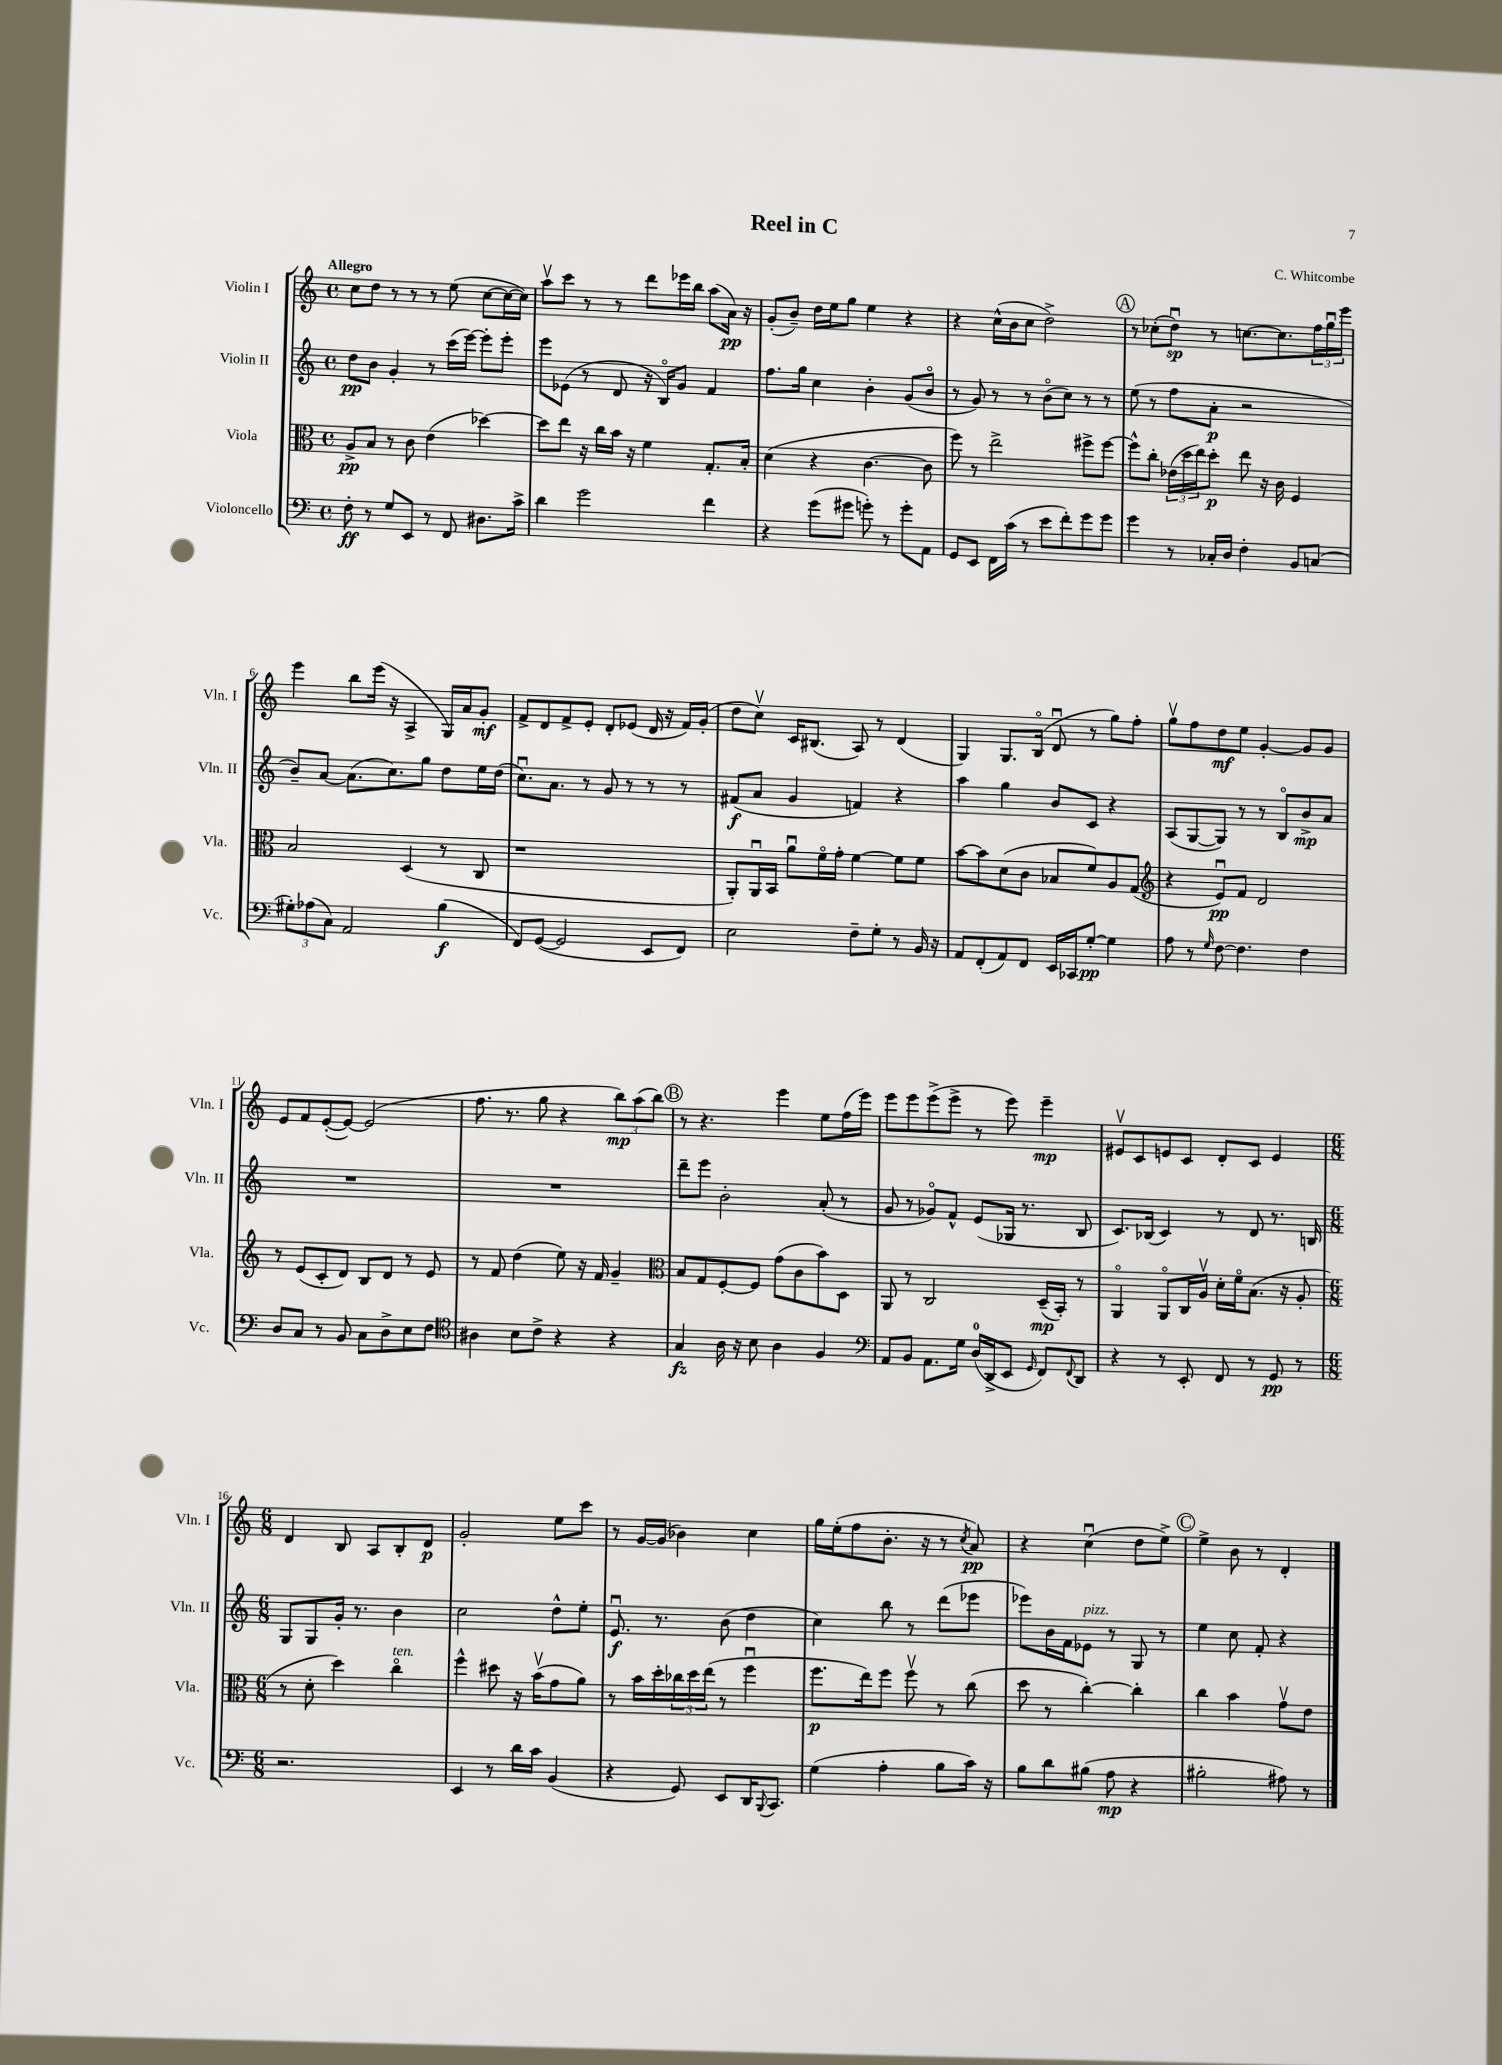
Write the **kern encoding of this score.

**kern	**kern	**kern	**kern
*staff4	*staff3	*staff2	*staff1
*clefF4	*clefC3	*clefG2	*clefG2
*k[]	*k[]	*k[]	*k[]
*M4/4	*M4/4	*M4/4	*M4/4
*met(c)	*met(c)	*met(c)	*met(c)
8F'\	8A^/L	8dd\L	8cc\L
8r	8B/J	8b\J	8dd\J
8G/L	8r	4g'/	8r
8EE/J	8c\	.	8r
8r	(4e\	8r	8r
8FF/	.	(16ccc\LL	(8ee\
.	.	[16eee\JJ)	.
8.D#\L	[4dd-\)	8eee'\]L	[8cc\L
.	.	8eee'\J	16cc\_L
16c^\Jk	.	.	16cc\]JJ)
=	=	=	=
4d\	8dd-\]L	8eee\L	8aav\L
.	8ee\J	(8e-\J	8ccc\J
2g\	16r	8r	8r
.	16cc\LL	.	.
.	16b\JJ	8d/	8r
.	16r	.	.
.	4f\	16r	8ddd\L
.	.	16Bo/LK)	.
.	.	8g/J	16eee-\L
.	.	.	16bb\JJ
4f\	8.G'/L	4f/	(8aa\L
.	.	.	16a\Jk)
.	16B'/Jk	.	16r
=	=	=	=
4r	(4d\	8.ff\L	(8g'/L
.	.	.	8b~/J)
.	.	16gg\Jk	.
(8g\L	4r	4cc\	16dd\LL
.	.	.	16ee\J
8g#\J	.	.	8gg\J
8g'\)	[4.c\	4b'\	4ee\
8r	.	.	.
8g'\L	.	(8g/L	4r
8AA\J	8c\]	8bo/J	.
=	=	=	=
8GG/L	8ff\)	8r	4r
8EE/J	8r	8g/)	.
16FF\LL	2ee^\	8r	(16cc^^\LL
(16c\JJ	.	.	16b\J
8r	.	8r	8cc\J
8e\L	.	(8bo\L	2dd^\)
8f'\)	.	8cc\J)	.
8g\	8ff#^\L	8r	.
8g\J	[8ff#\J	8r	.
=	=	=	=
4g\	8ff#^^\]L	(8ee\	8r
.	8cc'\J	8r	(8cc-'\L
8r	(24e-\LL	8ff\L	8ddu\J)
.	24dd\	.	.
.	24ee\J)	.	.
16C-'/LL	8dd'\J	8a'\J	8r
16D/JJ	.	.	.
4F'\	8ee\	2r	[8.cc\L
.	16r	.	.
.	16c\	.	8.cc\]
8BB/L	4F/	.	.
(8C/J	.	.	24ff\L
.	.	.	24ggu\
.	.	.	24eee\JJ
=	=	=	=
12G#'\L)	2B/	8b~/L)	4eee\
(12A-\	.	.	.
.	.	[8a/J	.
12C\J)	.	.	.
2AA/	.	(8.a\]L	8bb\L
.	.	.	(16eee\Jk
.	.	8.cc\)	16r
.	(4D/	.	4A^/
.	.	8gg\J	.
(4B\	8r	8dd\L	16G/LL)
.	.	.	16a/J
.	8C/	16ee\L	8g'/J
.	.	(16dd\JJ	.
=	=	=	=
8FF/L)	1r	8.ccu\L)	8f^/L
([8GG/J	.	.	8d/
.	.	8.a\J	.
2GG/]	.	.	8f^/
.	.	8r	8e'/J
.	.	8g/	8d'/L
.	.	8r	(8e-/J
8EE/L	.	8r	16d/
.	.	.	16r
8FF/J)	.	8r	16f/LL)
.	.	.	(16g'/JJ
=	=	=	=
2E\	8AA'/L)	(8f#/L	8dd\L
.	16AAu/L	8a/J	8ccv\J)
.	16BB/JJ	.	.
.	8au\L	4g/	16c/LK
.	.	.	(8.B#/J
.	16fo\L	.	.
.	16g'\JJ	.	.
8F~\L	[4f\	4f/)	8A/)
8G'\J	.	.	8r
8r	8f\]L	4r	(4d/
16BB/	8f\J	.	.
16r	.	.	.
=	=	=	=
8AA/L	[8b\L	4aa\	4G/)
(8FF'/	8b\]	.	.
8AA/)	(8d\	4gg\	8.G/L
8FF/J	8c\J	.	.
.	.	.	(16Bo/Jk
16EE/LL	8B-/L	8b/L	8du/
16CC-/J	.	.	.
[8G'/J	8f/)	8c/J	8r
4G\]	8A/	4r	8gg\L)
.	(8G/J	.	8ff'\J
=	=	=	=
*	*clefG2	*	*
8A\	4r	(8A/L	8ggv\L
8r	.	[8G/	8ff\
16qqG/	.	.	.
[8F\	8eu/L)	8G/]J)	8dd\
4.F\]	8f/J	8r	8ee\J
.	2d/	8r	[4g'/
.	.	8Bo/L	.
4F\	.	8b^/	8g/]L
.	.	8a/J	8g/J
=	=	=	=
8D/L	8r	1r	8e/L
8C/J	(8e/L	.	8f/
8r	8c'/	.	([8e'/
8BB/	8d/J)	.	8e/_J)
8C\L	8B/L	.	(2e/]
8D^\	8d/J	.	.
8E\	8r	.	.
8F\J	8e/	.	.
=	=	=	=
*clefC4	*	*	*
4A#\	8r	1r	8.ff\
.	8f/	.	.
.	.	.	8.r
8B\L	(4dd\	.	.
8c^\J	.	.	8gg\
4r	8ee\)	.	4r
.	16r	.	.
.	16f/	.	.
4r	4g~/	.	12bb\L)
.	.	.	(12aa\
.	.	.	12bb\J)
=	=	=	=
*	*clefC3	*	*
4G/	8B/L	8ddd~\L	8r
.	8G/	8eee\J	4.r
16A\	[8F'/	2b'\	.
16r	.	.	.
8B\	8F/]J	.	.
4A\	(8g\L	.	4eee\
.	8c\	.	.
4F/	8b\)	(8a'/	8ee\L
.	8D\J	8r	(16ff\L
.	.	.	16eee\JJ)
=	=	=	=
*clefF4	*	*	*
8AA/L	8AA/	8g/	8eee\L
8BB/J	8r	8r	8eee\
8.AA\L	2C/	8g-o/L)	(8eee^\
.	.	8f^^/J	8eee^\J
16G\Jk	.	.	.
(16D/LL	.	(8e/L	8r
16DD^/J	.	.	.
8EE/J	.	16G-/Jk	8eee\)
.	.	8.r	.
16qqGG/	.	.	.
8FF/L)	(16D~/LL	.	4eee~\
.	16BB'/JJ)	.	.
8qqFF/	.	.	.
8DD/J	8r	8B/	.
=	=	=	=
4r	4AAo/	8.c/L)	8e#v/L
.	.	.	8c/
.	.	(16B-/Jk	.
8r	8AAo/L	4c/)	8e/
8EE'/	16C/L	.	8c/J
.	16Av/JJ	.	.
8FF/	16d'\LL	8r	8d'/L
.	16fo\J	.	.
8r	(8.B\J	8d/	8c/J
8GG/	.	8.r	4e/
.	16r	.	.
8r	8A'/	.	.
.	.	16B/	.
=	=	=	=
*M6/8	*M6/8	*M6/8	*M6/8
2.r	8r	8G/L	4d/
.	8d'\	8G/	.
.	4dd\)	16g'/Jk	8B/
.	.	8.r	.
.	.	.	8A/L
.	4cco\	4b\	8B'/
.	.	.	8d/J
=	=	=	=
4EE/	4ff^^\	2cc\	2g'/
8r	8dd#\	.	.
16d\LL	16r	.	.
16c\JJ	(16bv\LK	.	.
(4BB/	8g\	8dd^^\L	8ee\L
.	8a\J)	8ee'\J	8ccc\J
=	=	=	=
4r	8r	8.eu/	8r
.	16b\LL	.	[16g/LL
.	16dd'\	8.r	(16g/]JJ
8GG/)	24cc-\	.	4b-\)
.	24dd\	.	.
.	(24ee\JJ	.	.
8EE/L	8r	(8b\	.
16DD/K	4ffu\	4dd\	4cc\
8qqBBB/	.	.	.
8.CC/J	.	.	.
=	=	=	=
(4G\	8.ff\L	4cc\)	16gg\LL
.	.	.	(16ee'\J
.	.	.	8ff\
.	16ee\k)	.	.
4A'\	8ff\J	8bb\	8.b'\J
.	8ffv\	8r	.
.	.	.	16r
8B\L	8r	(8ddd\L	8r
.	.	.	8qcc/
16c\Jk)	(8cc\	8eee-\J	8a/)
16r	.	.	.
=	=	=	=
8B\L	8dd\	8eee-\L)	4r
8d\	8r	16b\L	.
.	.	16f\J	.
(8B#\J	[4cc'\)	8e-\J	(4ccu\
8A\	.	8r	.
4r	4cc'\]	8G/	8dd\L
.	.	8r	8ee^\J)
=	=	=	=
2B#'\	4cc\	4ee\	4ee^\
.	4b\	8cc\	8b\
.	.	8f'/	8r
8A#\)	8gv\L	4r	4d'/
8r	8e\J	.	.
==	==	==	==
*-	*-	*-	*-
